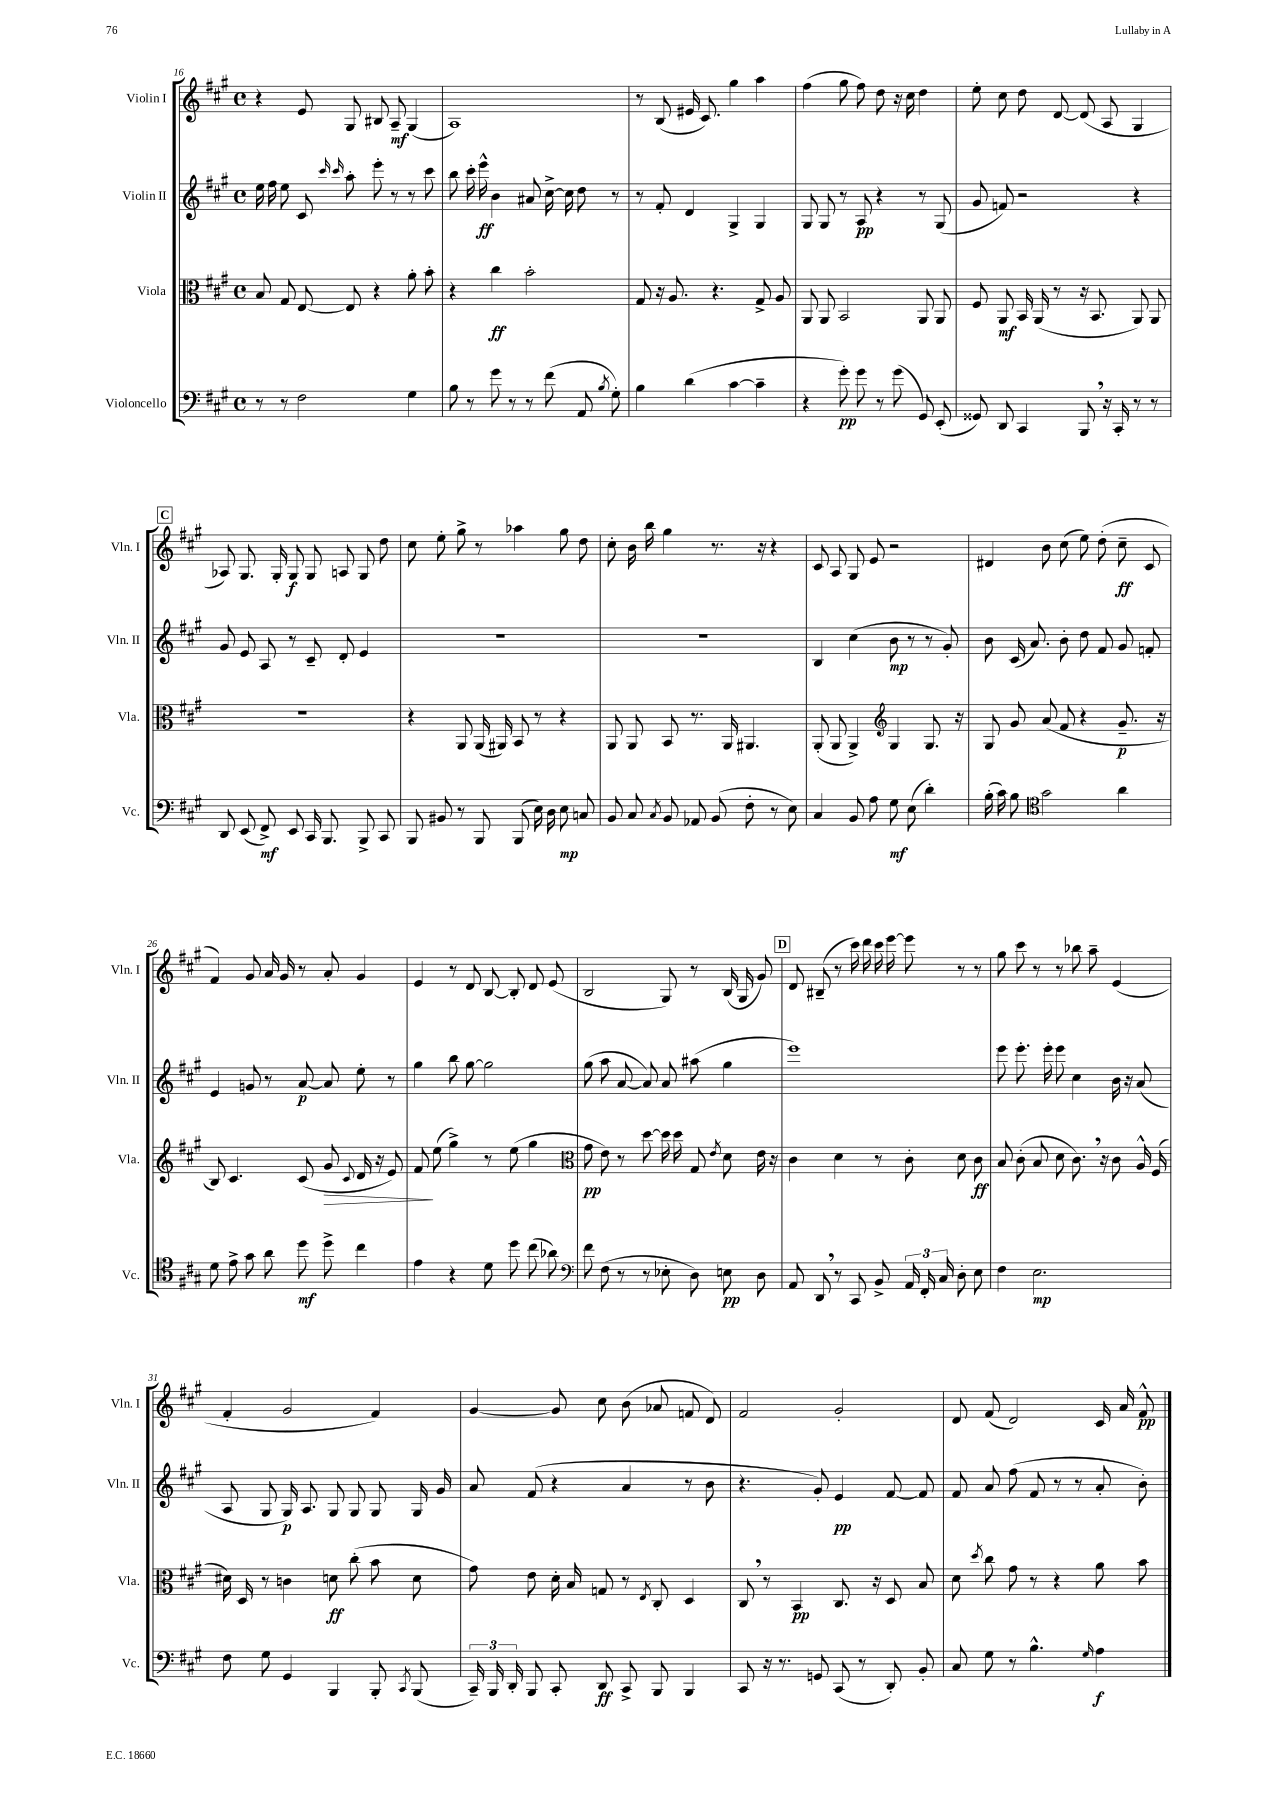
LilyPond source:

<<
\new StaffGroup <<
\new Staff = "s0" \with { instrumentName = "Violin I" shortInstrumentName = "Vln. I" } {
    \clef treble \key a \major \defaultTimeSignature \time 4/4
    \autoBeamOff r4 e'8 gis8 bis8 a8--\mf gis4( |
    a1) |
    r8 b8( eis'16 cis'8.) gis''4 a''4 |
    fis''4( gis''8 fis''8) d''8 r16 cis''16 d''4 |
    e''8-. cis''8 d''8 d'8~ d'8( a8 gis4 |
    \mark \markup { \box "C" } aes8) gis8. gis16-. gis8\f gis8 a8 gis8 d''8 |
    cis''8 e''8-. gis''8-> r8 aes''4 gis''8 d''8 |
    cis''8-. b'16 b''16 gis''4 r8. r16 r4 |
    cis'8 a8 gis8 e'8 r2 |
    dis'4 b'8 cis''8( e''8) d''8-.( cis''8--\ff cis'8 |
    fis'4) gis'8 a'16 gis'16 r8 a'8-. gis'4 |
    e'4 r8 d'8 b8~ b8-. d'8 e'8( |
    b2 gis8) r8 b16( gis16 gis'8) |
    \mark \markup { \box "D" } d'8 bis8--( r8 cis'''16) d'''16 cis'''16 e'''16~ e'''8 r8 r8 |
    gis''8 cis'''8 r8 r8 bes''8 a''8-- e'4( |
    fis'4-. gis'2 fis'4) |
    gis'4~ gis'8 cis''8 b'8( aes'8 f'8 d'8) |
    fis'2 gis'2-. |
    d'8 fis'8( d'2) cis'16 a'16 fis'8-^\pp \bar "|." |
}
\new Staff = "s1" \with { instrumentName = "Violin II" shortInstrumentName = "Vln. II" } {
    \clef treble \key a \major \defaultTimeSignature \time 4/4
    \autoBeamOff e''16 fis''16 e''8 cis'8 \grace { cis'''16 cis'''16 } a''8-. e'''8-. r8 r8 cis'''8 |
    b''8 cis'''16-. e'''16-^\ff b'4 ais'8 cis''16~-> cis''16 d''8 r8 |
    r8 fis'8-. d'4 gis4-> gis4 |
    gis8 gis8 r8 a8\pp r4 r8 gis8( |
    gis'8 f'8) r2 r4 |
    \mark \markup { \box "C" } gis'8 e'8 a8 r8 cis'8-- d'8-. e'4 |
    R1 |
    R1 |
    b4 cis''4( b'8\mp r8 r8 gis'8-.) |
    b'8 cis'16( a'8.) b'8-. d''8 fis'8 gis'8 f'8-. |
    e'4 g'8 r8 a'8~\p a'8 e''8-. r8 |
    gis''4 b''8 gis''8~ gis''2 |
    gis''8( a''8 a'8~ a'8) a'8 ais''8( gis''4 |
    \mark \markup { \box "D" } e'''1) |
    e'''8 e'''8.-. e'''16-. e'''8 cis''4 b'16 r16 a'8( |
    a8 gis8 gis16\p) a8. gis8 gis8 gis8 gis16 gis'16 |
    a'8 fis'8( r4 a'4 r8 b'8 |
    r4. gis'8-.) e'4\pp fis'8~ fis'8 |
    fis'8 a'8 fis''8( fis'8 r8 r8 a'8-. b'8-.) \bar "|." |
}
\new Staff = "s2" \with { instrumentName = "Viola" shortInstrumentName = "Vla." } {
    \clef alto \key a \major \defaultTimeSignature \time 4/4
    \autoBeamOff b8 gis8 e8~ e8 r4 a'8-. b'8-. |
    r4 cis''4\ff b'2-. |
    gis8 r16 a8. r4. gis8-> a8 |
    a,8 a,8 b,2 a,8 a,8 |
    fis8 a,8\mf b,16 a,16( r8 r16 b,8. a,8) a,8 |
    \mark \markup { \box "C" } R1 |
    r4 a,8 a,16( ais,16) b,8 r8 r4 |
    a,8 a,8 b,8 r8. a,16 ais,4. |
    a,8-.( a,8 a,4->) \clef treble gis4 gis8. r16 |
    gis8 gis'8 a'8( fis'8 r4 gis'8.--\p r16 |
    b8) cis'4. cis'8( gis'8\> \appoggiatura { cis'8 } d'16 r16 e'8) |
    fis'8\! e''8( gis''4->) r8 e''8( gis''4 |
    \clef alto gis'8\pp e'8) r8 d''8~ d''16 d''16 gis8 \acciaccatura { e'8 } d'8 e'16 r16 |
    \mark \markup { \box "D" } cis'4 d'4 r8 cis'8-. d'8 cis'8\ff |
    b8 cis'8-.( b8 d'8 cis'8.) \breathe r16 cis'8 a16-^ fis16( |
    dis'16) d16 r8 c'4 d'8\ff cis''8-.( b'8 d'8 |
    gis'8) e'8 d'16-. b16 g8 r8 \acciaccatura { e8 } cis8-. d4 |
    cis8 \breathe r8 b,4\pp cis8. r16 d8 b8 |
    d'8 \acciaccatura { d''8 } cis''8 gis'8 r8 r4 a'8 b'8 \bar "|." |
}
\new Staff = "s3" \with { instrumentName = "Violoncello" shortInstrumentName = "Vc." } {
    \clef bass \key a \major \defaultTimeSignature \time 4/4
    \autoBeamOff r8 r8 fis2 gis4 |
    b8 r8 gis'8 r8 r8 fis'8( a,8 \acciaccatura { b8 } gis8-.) |
    b4 d'4( cis'4~ cis'4-- |
    r4 gis'8-.\pp) gis'8 r8 gis'8( gis,8) e,8-.( |
    gisis,8) d,8 cis,4 b,,8 \breathe r16 cis,16-. r8 r8 |
    \mark \markup { \box "C" } d,8 e,8( fis,8->\mf) e,8 cis,16 b,,8. b,,8-> cis,8 |
    b,,8 bis,8 r8 b,,8 b,,8( e16) d16 e8\mp c8 |
    b,8 cis8 \acciaccatura { cis8 } b,8 aes,8 b,8( fis8-. r8 e8) |
    cis4 b,8 a8 gis8\mf e8( d'4-.) |
    b16-.( cis'16) b8 \clef tenor gis'2 a'4 |
    d'8 e'8-> gis'8 a'8 d''8\mf d''8-> cis''4 |
    e'4 r4 d'8 d''8 cis''8( aes'8) |
    \clef bass fis'8 fis8( r8 r8 ees8-. d8) e8\pp d8 |
    \mark \markup { \box "D" } a,8 d,8 \breathe r8 cis,8 b,8-> \tuplet 3/2 { a,16 fis,16-. cis16 } d8-. e8 |
    fis4 e2.\mp |
    fis8 gis8 gis,4 b,,4 b,,8-. \acciaccatura { cis,8 } b,,8( |
    \tuplet 3/2 { cis,16--) b,,16 d,16-. } b,,8 cis,8-. d,8\ff cis,8-> b,,8 b,,4 |
    cis,8 r16 r8. g,8 cis,8( r8 d,8-.) b,8-. |
    cis8 gis8 r8 b4.-^ \grace { gis16 } a4\f \bar "|." |
}
>>
>>
\layout { \context { \Score currentBarNumber = #16 } }
